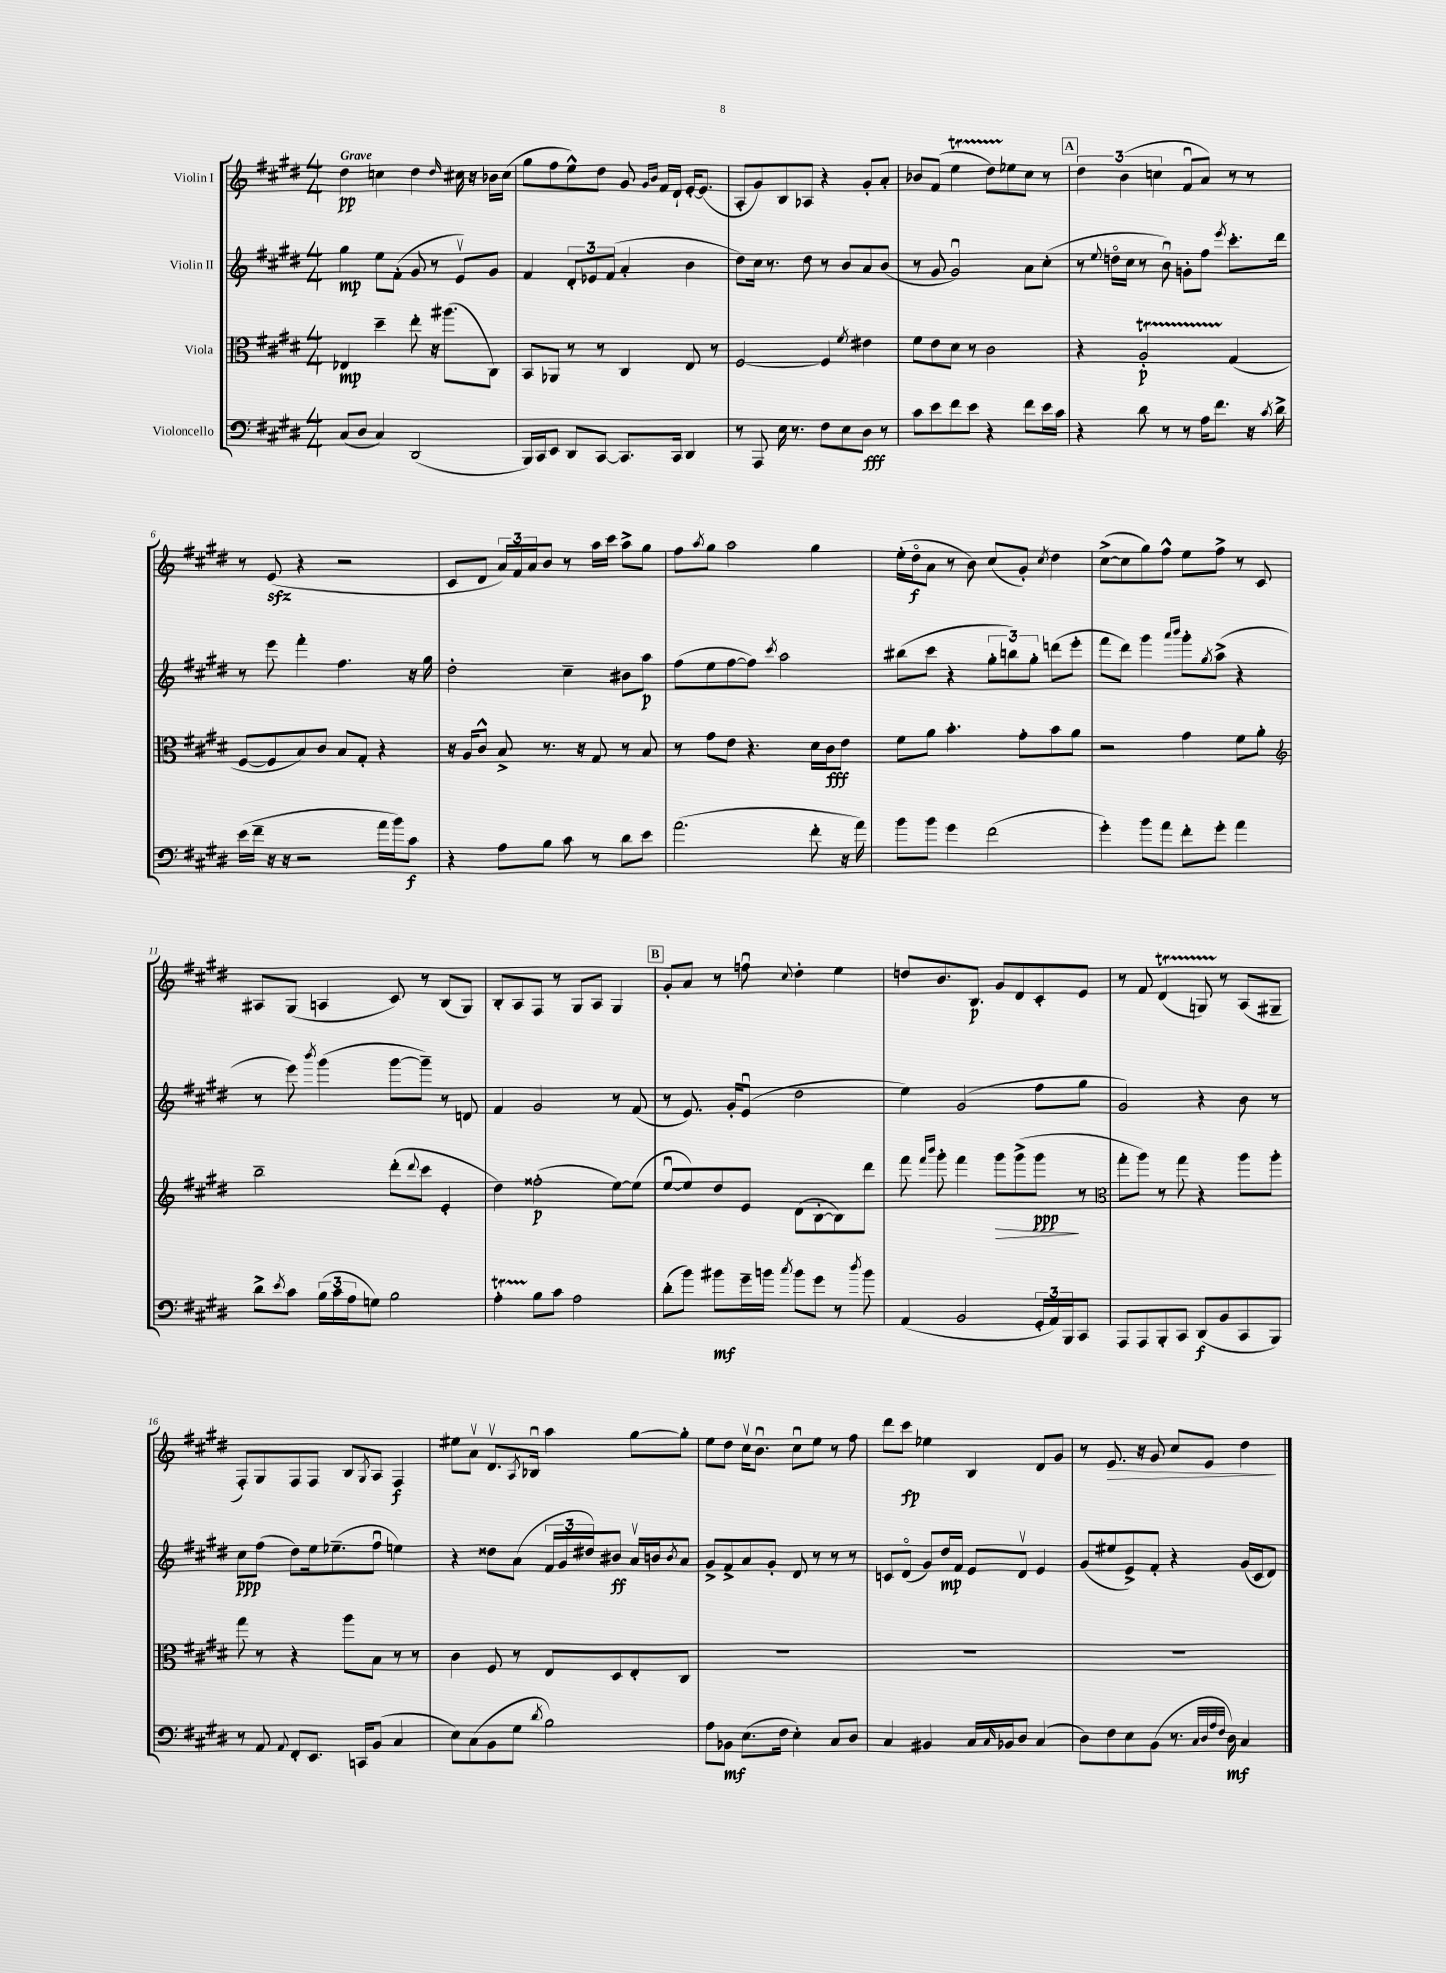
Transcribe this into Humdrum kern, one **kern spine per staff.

**kern	**kern	**kern	**kern
*staff4	*staff3	*staff2	*staff1
*clefF4	*clefC3	*clefG2	*clefG2
*k[f#c#g#d#]	*k[f#c#g#d#]	*k[f#c#g#d#]	*k[f#c#g#d#]
*M4/4	*M4/4	*M4/4	*M4/4
(8C#/L	4E-/	4gg#\	4dd#\
8D#/J	.	.	.
4C#/)	4dd#~\	8ee\L	4cc\
.	.	(8f#'\J	.
(2DD#/	8ee'\	8g#/	4dd#\
.	16r	8r	.
.	(8.aa#\L	.	.
.	.	.	16qqdd#/
.	.	8ev/L)	16cc#\
.	.	.	16r
.	8C#\J)	8g#/J	16b-\LL
.	.	.	(16cc#\JJ
=	=	=	=
16BBB/LL)	8BB/L	4f#/	8gg#\L
16CC#/J	.	.	.
8EE/J	8AA-/J	.	8ff#\
8DD#/L	8r	12d#'/L	8ee^^\)
.	.	12e-/	.
[8CC#/J	8r	.	8dd#\J
.	.	(12f#/J	.
8.CC#/]L	4C#/	4a'/	8g#/
.	.	.	16qqg#/LL
.	.	.	16qqb/JJ
.	.	.	16f#/LL
16CC#/Jk	.	.	16d#`/JJ
4DD#/	8E/	4b\	[16e'/LK
.	.	.	(8.e/]J
.	8r	.	.
=	=	=	=
8r	[2F#/	8dd#\L)	8A'/L
8AAA/	.	16cc#\Jk	8g#/)
.	.	8.r	.
16E\	.	.	8B/
8.r	.	.	.
.	.	8dd#\	8A-/J
8F#\L	4F#/]	8r	4r
8E\	.	8b/L	.
.	8qf#/	.	.
8D#\J	4e#\	8a/	8g#'/L
8r	.	(8b/J	8a'/J
=	=	=	=
8c#\L	8f#\L	8r	8b-/L
8e\	8e\	8g#/	(8f#/J
8f#\	8d#\J	2g#u/)	4ee\
8e\J	8r	.	.
4r	2c#\	.	8dd#\L)
.	.	.	8ee-\
8f#\L	.	8a\L	8cc#\J
16e\L	.	(8cc#'\J	8r
16c#\JJ	.	.	.
=	=	=	=
4r	4r	8r	6dd#\
.	.	8qqee/	.
.	.	16ddo\LL	.
.	.	.	(6b\
.	.	16cc#\JJ	.
8d#\	2A'/	8r	.
.	.	.	6cc\
8r	.	8bu\)	.
8r	.	8g'\L	8f#u/L
16A\LK	.	8ff#\J	8a/J)
8.f#\J	.	.	.
.	.	8qeee/	.
.	(4G#/	8.ccc#'\L	8r
16r	.	.	8r
8qc#/	.	.	.
16d#^\	.	16ddd#\Jk	.
=	=	=	=
(16e\LL	[8F#/L	8r	8r
16f#~\JJ	.	.	.
16r	8F#/]	8eee\	(8e/
16r	.	.	.
2r	8B/)	4fff#'\	4r
.	8c#/J	.	.
.	8B/L	4.ff#\	2r
.	8G#'/J	.	.
16a\LL	4r	.	.
16b\J)	.	.	.
8c#\J	.	16r	.
.	.	16gg#\	.
=	=	=	=
4r	16r	2dd#'\	8c#/L
.	16A/LK	.	.
.	8c#^^/J	.	8d#/J
8A\L	8B^/	.	24a/LL)
.	.	.	24f#/
.	.	.	24a/J
8B\J	8.r	.	8b/J
8c#\	.	4cc#~\	8r
.	16r	.	.
8r	8G#/	.	16aa\LL
.	.	.	16ccc#\JJ
8d#\L	8r	8b#\L	8aa^\L
8e\J	8B/	8aa\J	8gg#\J
=	=	=	=
(2.a\	8r	(8ff#\L	8ff#\L
.	.	.	8qaa/
.	8g#\L	8ee\	8gg#\J
.	8e\J	[8ff#\	2aa\
.	4.r	8ff#\]J)	.
.	.	8qccc#/	.
.	.	2aa\	.
8f#'\	16d#\LL	.	4gg#\
.	16c#\J	.	.
16r	8e\J	.	.
16a\)	.	.	.
=	=	=	=
8b\L	8f#\L	(8bb#\L	(16ee'\LL
.	.	.	16dd#o\J
8b\J	8a\J	8ccc#\J	8a\J
4g#\	4.b'\	4r	8r
.	.	.	8b\)
(2f#\	.	12gg#'\L	(8cc#/L
.	.	12bb\)	.
.	8g#'\L	.	8g#'/J)
.	.	12gg#'\J	.
.	.	.	8qcc#/
.	8b\	(8ddd\L	4dd#\
.	8a\J	8eee'\J	.
=	=	=	=
4g#'\)	2r	8fff#\L	([8cc#^\L
.	.	8ddd#\J)	8cc#\]
8b\L	.	4ggg#\	8gg#\)
8a\J	.	.	8ff#^^\J
.	.	16qqaaa/LL	.
.	.	16qqbbb/JJ	.
8f#'\L	4g#\	8ggg#'\L	8ee\L
.	.	8qgg#/	.
8g#'\J	.	(8aa^\J	8ff#^\J
4a\	8f#\L	4r	8r
.	8a'\J	.	8c#/
=	=	=	=
*	*clefG2	*	*
8d#^\L	2bb~\	8r	8A#/L
8qe/	.	.	.
8c#\J	.	8eee\)	(8G#/J
.	.	8qbbb/	.
(24B\LL	.	(4ggg#\	4A/
24c#\	.	.	.
24A\J	.	.	.
8G\J)	.	.	.
2B\	(8ddd#'\L	[8ggg#\L	8c#/)
.	8qqddd#/	.	.
.	8ccc#\J	8ggg#~\]J)	8r
.	4e'/	8r	(8B/L
.	.	8d/	8G#/J)
=	=	=	=
4A'\	4dd#\)	4f#/	8B'/L
.	.	.	8A/
8B\L	(2ff##'\	2g#/	8F#/J
8c#\J	.	.	8r
2A\	.	.	8G#/L
.	.	.	8A/J
.	[8ee\L)	8r	4G#/
.	(8ee\]J	(8f#/	.
=	=	=	=
(8d#'\L	[8eeu/L	8r	8g#'/L
8b\J)	8ee/])	8.e/)	8a/J
8b#\L	8dd#/	.	8r
.	.	16g#'/LK	.
16g#~\L	8e/J	(8eu/J	8ffu\
16b\JJ	.	.	.
8qcc#/	.	.	8qqcc#/
8b\L	(8d#\L	2dd#\	4dd#'\
8g#\J	[8B'\	.	.
8r	8B\])	.	4ee\
8qdd#/	.	.	.
8b\	8ddd#\J	.	.
=	=	=	=
(4AA/	8fff#\	4ee\)	8dd/L
.	16qqfff#/LL	.	.
.	16qqbbb/JJ	.	.
.	8ggg#'\	.	8.b/
2BB/	4fff#\	(2g#/	.
.	.	.	8.B/J
.	8ggg#\L	.	8g#/L
.	(8ggg#^\	.	8d#/
24GG#'/LL	8ggg#\J	8ff#\L	8c#'/
24AA/)	.	.	.
24BBB/J	.	.	.
8CC#/J	8r	8gg#\J	8e/J
=	=	=	=
*	*clefC3	*	*
8AAA/L	8gg#'\L	2g#/)	8r
8AAA/	8aa\J)	.	8f#/
8BBB'/	8r	.	(4d#/
8CC#/J	8gg#\	.	.
(8DD#/L	4r	4r	8G/)
8BB/	.	.	8r
8CC#/	8aa\L	8b\	(8A/L
8BBB/J)	8aa'\J	8r	8G#~/J
=	=	=	=
8r	8gg#\	8cc#\L	8F#'/L)
8AA/	8r	(8ff#\J	8G#/
8qqAA/	.	.	.
8FF#'/L	4r	8dd#\L)	8F#/
8.EE/J	.	16ee\k	8F#/J
.	.	(8.ee-~\	.
.	8aa\L	.	8B/L
16CC/LK	.	.	.
.	.	.	8qG#/
(8BB/J	8B\J	8ff#u\J	8A/J
4C#/	8r	4ee\)	4F#/
.	8r	.	.
=	=	=	=
8E\L)	4c#\	4r	8ee#\L
(8C#\	.	.	8av\J
8BB\	8F#/	8dd##\L	8.d#v/L
8G#\J	8r	(8a\J	.
.	.	.	8qA/
.	.	.	16B-u/Jk
8qd#/	.	.	.
2B\)	8E/L	24f#/LL	4aa\
.	.	24g#/	.
.	.	24dd#/J)	.
.	8D#/	8b#/J	.
.	8E'/	16av/LL	[8gg#\L
.	.	16b/J	.
.	.	8qb/	.
.	8C#/J	8a/J	8gg#'\]J
=	=	=	=
8A\L	1r	8g#^/L	8ee\L
8BB-\J	.	8f#^/	8dd#\J
(8.E\L	.	8a/	16cc#v\LK
.	.	.	8.bu\J
.	.	8g#'/J	.
16F#\Jk	.	.	.
4E'\)	.	8d#/	8cc#u\L
.	.	8r	8ee\J
8C#/L	.	8r	8r
8D#/J	.	8r	8ff#\
=	=	=	=
4C#/	1r	8c/L	8ddd#\L
.	.	(8d#o/J	8ccc#\J
4BB#/	.	8g#/L)	4ee-\
.	.	16dd#/L	.
.	.	16f#/JJ	.
16C#/LL	.	8e/L	4B/
16qqC#/	.	.	.
16BB-/J	.	.	.
8D#/J	.	8d#v/J	.
(4C#/	.	4e/	8d#/L
.	.	.	8g#/J
=	=	=	=
8D#\L)	1r	(8g#/L	8r
8F#\	.	8ee#/	8.e/
8E\	.	8e^/)	.
.	.	.	16r
(8BB\J	.	8f#'/J	8g#/
8.r	.	4r	8cc#/L
.	.	.	8e/J
32qqC#/LLL	.	.	.
32qqD#/	.	.	.
32qqA/	.	.	.
32qqF#/JJJ	.	.	.
16D#\)	.	.	.
4C#/	.	(16g#/LL	4dd#\
.	.	16c#/J	.
.	.	8d#/J)	.
==	==	==	==
*-	*-	*-	*-
